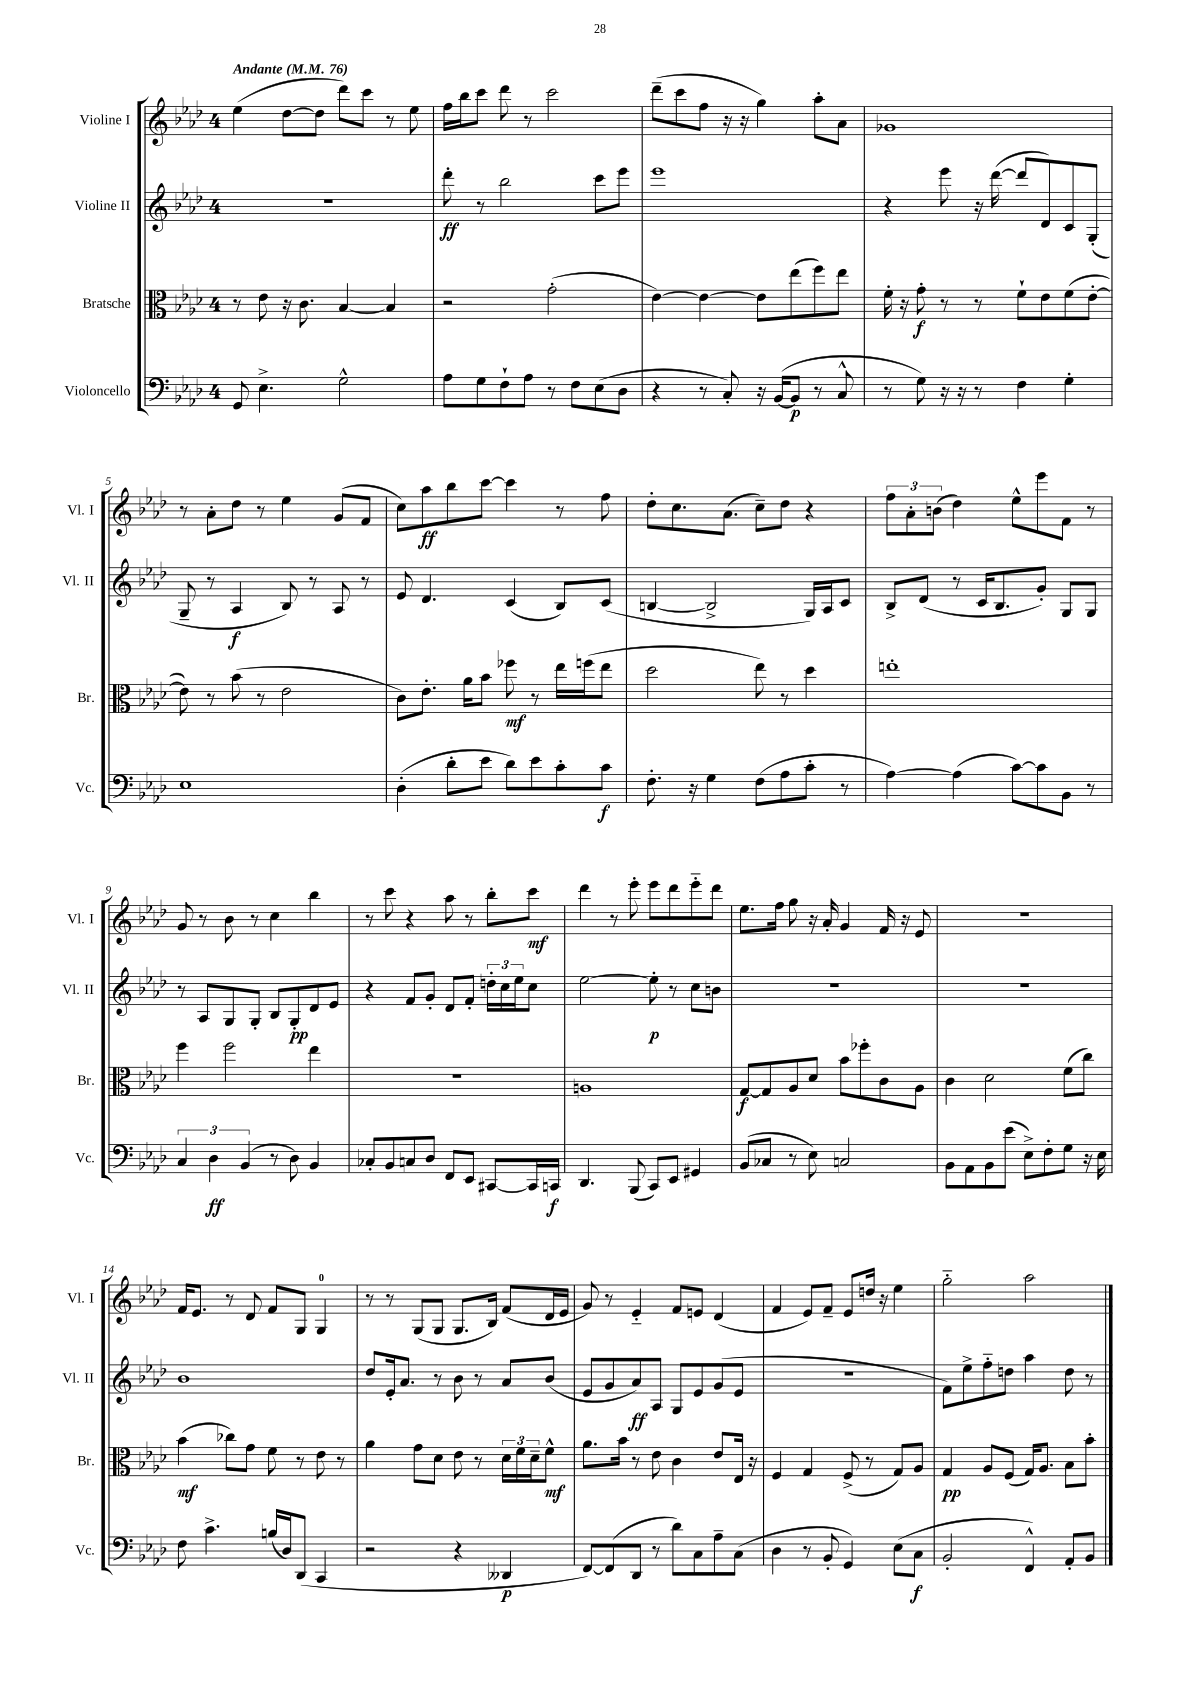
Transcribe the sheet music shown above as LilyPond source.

<<
\new StaffGroup <<
\new Staff = "s0" \with { instrumentName = "Violine I" shortInstrumentName = "Vl. I" } {
    \clef treble \key aes \major \once \override Staff.TimeSignature.style = #'single-digit \time 4/4 \tempo "Andante" 4 = 76
    ees''4( des''8~ des''8 des'''8) c'''8 r8 ees''8 |
    f''16 bes''16 c'''8 des'''8 r8 c'''2 |
    des'''8--( c'''8 f''8 r16 r16 g''4) aes''8-. aes'8 |
    ges'1 |
    r8 aes'8-. des''8 r8 ees''4 g'8( f'8 |
    c''8) aes''8\ff bes''8 c'''8~ c'''4 r8 f''8 |
    des''8-. c''8. aes'8.( c''8--) des''8 r4 |
    \tuplet 3/2 { f''8 aes'8-. b'8( } des''4) ees''8-^ ees'''8 f'8 r8 |
    g'8 r8 bes'8 r8 c''4 bes''4 |
    r8 c'''8 r4 aes''8 r8 bes''8-. c'''8\mf |
    des'''4 r8 ees'''8-. ees'''8 des'''8 ees'''8-_ des'''8 |
    ees''8. f''16 g''8 r16 aes'16-. g'4 f'16 r16 ees'8 |
    r1 |
    f'16 ees'8. r8 des'8 f'8 g8 g4-0 |
    r8 r8 g8( g8 g8. bes16) f'8( des'16 ees'16 |
    g'8) r8 ees'4-_ f'8 e'8 des'4( |
    f'4 ees'8) f'8-- ees'8 d''16 r16 ees''4 |
    g''2-_ aes''2 \bar "|." |
}
\new Staff = "s1" \with { instrumentName = "Violine II" shortInstrumentName = "Vl. II" } {
    \clef treble \key aes \major \once \override Staff.TimeSignature.style = #'single-digit \time 4/4
    R1 |
    des'''8-.\ff r8 bes''2 c'''8 ees'''8 |
    ees'''1 |
    r4 ees'''8 r16 des'''16~( des'''8 des'8) c'8 g8-.( |
    g8-- r8 aes4\f bes8) r8 aes8 r8 |
    ees'8 des'4. c'4( bes8) c'8( |
    b4~ b2-> g16) aes16 c'8 |
    bes8-> des'8( r8 c'16 bes8. g'8-.) g8 g8 |
    r8 aes8 g8 g8-. bes8 g8-.\pp des'8 ees'8 |
    r4 f'8 g'8-. des'8 f'8-. \tuplet 3/2 { d''16-. c''16 ees''16 } c''8 |
    ees''2~ ees''8-.\p r8 c''8 b'8 |
    R1 |
    R1 |
    bes'1 |
    des''8 ees'16-. aes'8. r8 bes'8 r8 aes'8 bes'8( |
    ees'8 g'8 aes'8\ff) aes8 g8 ees'8 g'8( ees'8 |
    R1 |
    f'8) ees''8-> f''8-_ d''8 aes''4 d''8 r8 \bar "|." |
}
\new Staff = "s2" \with { instrumentName = "Bratsche" shortInstrumentName = "Br." } {
    \clef alto \key aes \major \once \override Staff.TimeSignature.style = #'single-digit \time 4/4
    r8 ees'8 r16 c'8. bes4~ bes4 |
    r2 g'2-.( |
    ees'4~) ees'4~ ees'8 ees''8( f''8) ees''8 |
    f'16-. r16 g'8-.\f r8 r8 f'8-! ees'8 f'8( ees'8~-. |
    ees'8) r8 bes'8( r8 ees'2 |
    c'8) ees'8.-. aes'16 bes'8 fes''8\mf r8 ees''16 f''16( ees''8 |
    des''2 ees''8) r8 des''4 |
    e''1-. |
    f''4 f''2 ees''4 |
    R1 |
    a1 |
    g8~\f g8 aes8 des'8 bes'8 fes''8-. c'8 aes8 |
    c'4 des'2 f'8( c''8) |
    bes'4\mf( ces''8) g'8 f'8 r8 ees'8 r8 |
    aes'4 g'8 des'8 ees'8 r8 \tuplet 3/2 { des'16 f'16 des'16-- } f'8-^\mf |
    aes'8. bes'16 r8 ees'8 c'4 ees'8 ees16 r16 |
    f4 g4 f8->( r8 g8) aes8 |
    g4\pp aes8 f8( g16) aes8. bes8 bes'8-. \bar "|." |
}
\new Staff = "s3" \with { instrumentName = "Violoncello" shortInstrumentName = "Vc." } {
    \clef bass \key aes \major \once \override Staff.TimeSignature.style = #'single-digit \time 4/4
    g,8 ees4.-> g2-^ |
    aes8 g8 f8-! aes8 r8 f8 ees8( des8 |
    r4 r8 c8-.) r16 bes,16~( bes,8\p r8 c8-^ |
    r8 g8) r16 r16 r8 f4 g4-. |
    ees1 |
    des4-.( des'8-. ees'8 des'8) ees'8 c'8-. c'8\f |
    f8.-. r16 g4 f8( aes8 c'8-. r8 |
    aes4~) aes4( c'8~) c'8 bes,8 r8 |
    \tuplet 3/2 { c4 des4\ff bes,4( } r8 des8) bes,4 |
    ces8-. bes,8 c8 des8 f,8 ees,8 cis,8~ cis,16 c,16\f |
    des,4. bes,,8( c,8) ees,8 gis,4 |
    bes,8( ces8 r8 ees8) c2 |
    bes,8 aes,8 bes,8 ees'8( ees8->) f8-. g8 r16 ees16 |
    f8 c'4.-> b16( des16) des,8( c,4 |
    r2 r4 deses,4\p |
    f,8~) f,8( des,8 r8 des'8) c8 aes8-- c8( |
    des4 r8 bes,8-. g,4) ees8( c8\f |
    bes,2-. f,4-^) aes,8-. bes,8 \bar "|." |
}
>>
>>
